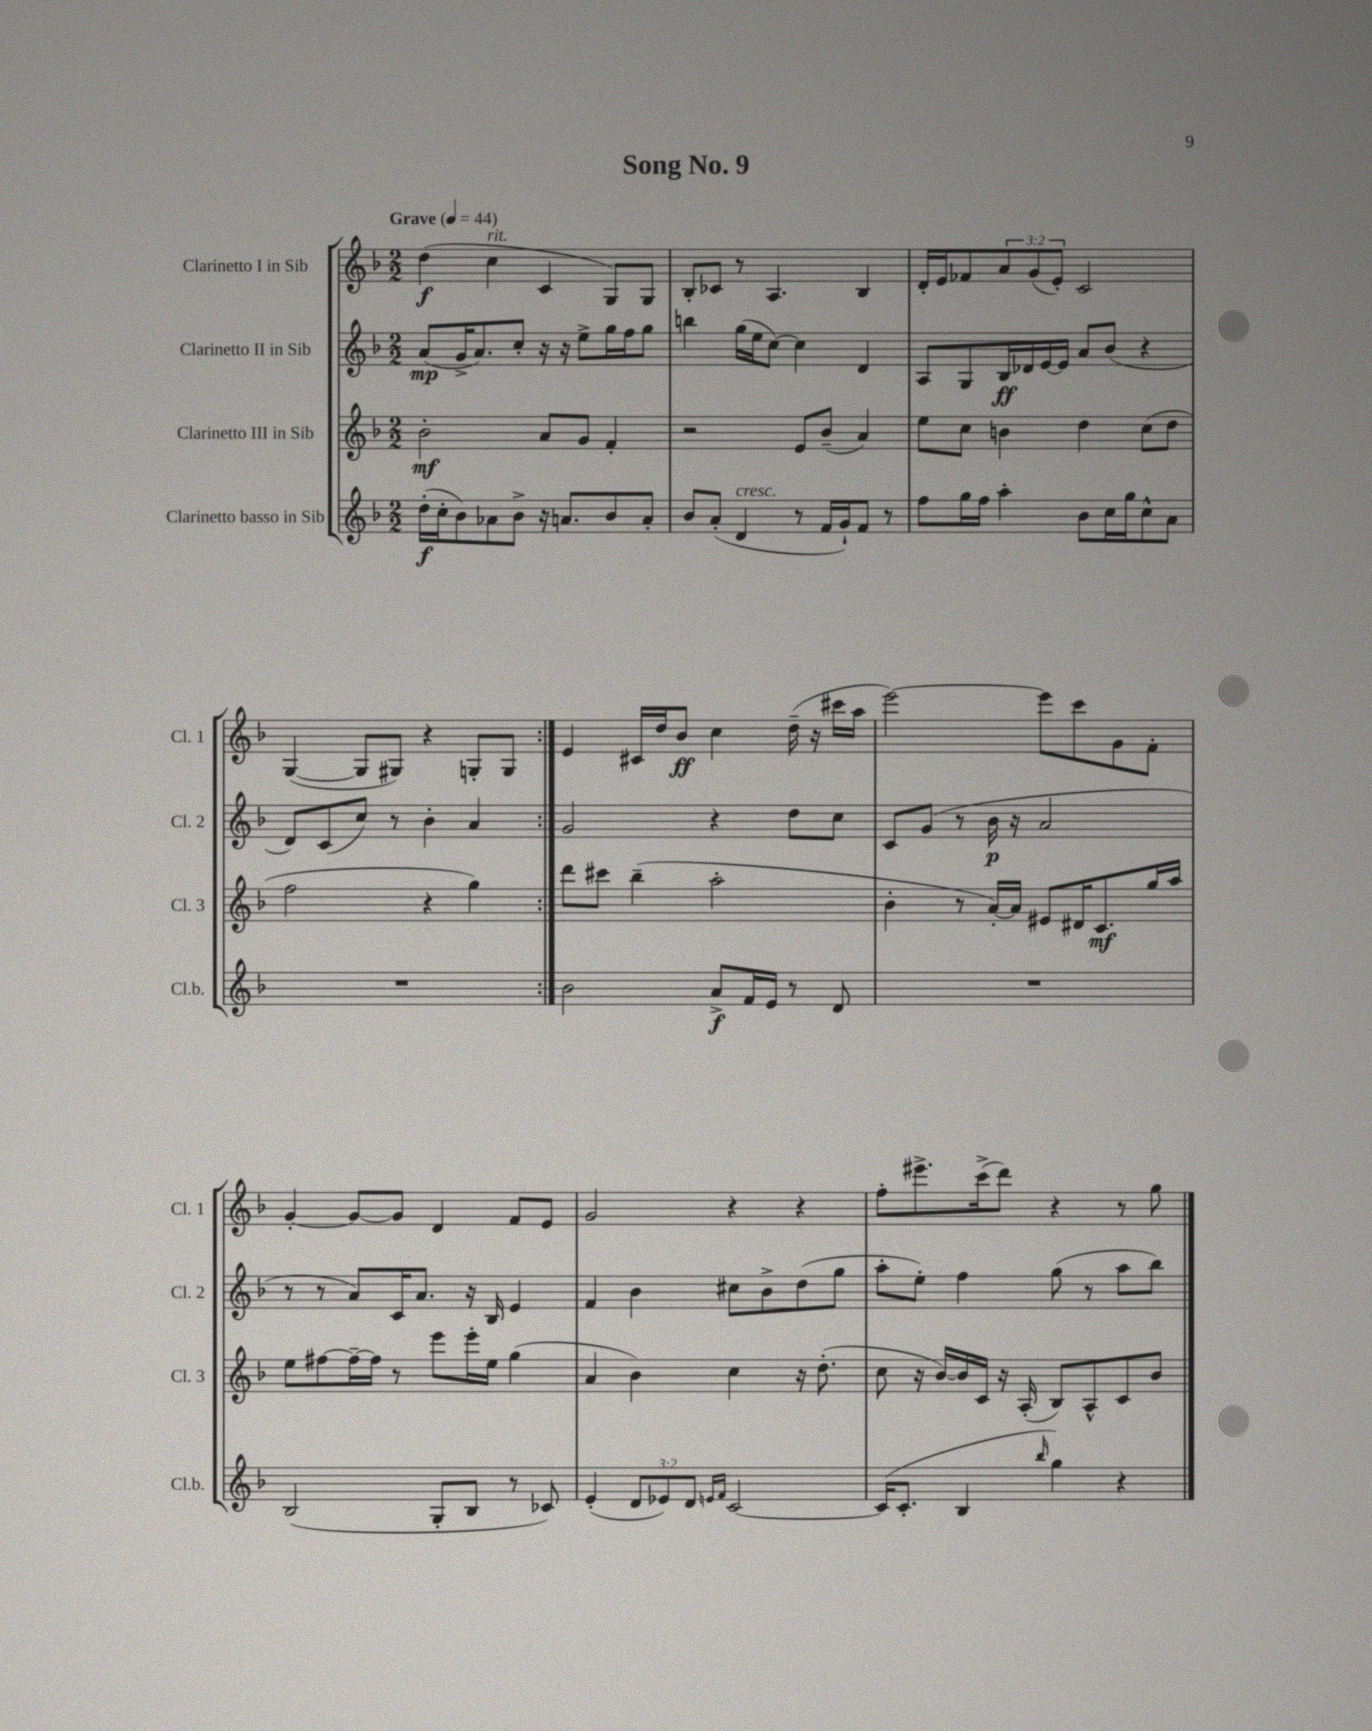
\header { title = "Song No. 9" }
<<
\new StaffGroup <<
\new Staff = "s0" \with { instrumentName = "Clarinetto I in Sib" shortInstrumentName = "Cl. 1" } {
    \clef treble \key f \major \numericTimeSignature \time 2/2 \override Staff.TupletNumber.text = #tuplet-number::calc-fraction-text \tempo "Grave" 4 = 44
    \repeat volta 2 { d''4\f( c''4^\markup { \italic "rit." } c'4 g8) g8 |
    bes8-. ces'8 r8 a4. bes4 |
    d'16-. e'16 fes'8 \tuplet 3/2 { a'8 g'8( e'8-.) } c'2 |
    g4~( g8 gis8) r4 g8-. g8 | }
    e'4 cis'16 d''16 bes'8\ff c''4 d''16--( r16 cis'''16 a''16 |
    e'''2~) e'''8 c'''8 g'8 f'8-. |
    g'4~-. g'8~ g'8 d'4 f'8 e'8 |
    g'2 r4 r4 |
    f''8-. eis'''8.-> c'''16->( d'''8) r4 r8 g''8 \bar "|." |
}
\new Staff = "s1" \with { instrumentName = "Clarinetto II in Sib" shortInstrumentName = "Cl. 2" } {
    \clef treble \key f \major \numericTimeSignature \time 2/2
    \repeat volta 2 { a'8\mp( g'16-> a'8.) c''8-. r16 r16 e''8-> g''16 f''16 g''8 |
    b''4 g''16( e''16 c''8~) c''4 d'4 |
    a8 g8 bes16\ff des'16 e'16~ e'16 a'8 bes'8( r4 |
    d'8) c'8( c''8) r8 bes'4-. a'4 | }
    g'2 r4 d''8 c''8 |
    c'8 g'8( r8 bes'16\p r16 a'2 |
    r8 r8 a'8) c'16 a'8. r16 bes16 e'4 |
    f'4 bes'4 cis''8 bes'8-> d''8( g''8 |
    a''8-. e''8-.) f''4 g''8( r8 a''8 bes''8) \bar "|." |
}
\new Staff = "s2" \with { instrumentName = "Clarinetto III in Sib" shortInstrumentName = "Cl. 3" } {
    \clef treble \key f \major \numericTimeSignature \time 2/2
    \repeat volta 2 { bes'2-.\mf a'8 g'8 f'4-. |
    r2 e'8 bes'8--( a'4) |
    e''8 c''8 b'4 d''4 c''8( d''8 |
    f''2 r4 g''4) | }
    d'''8 cis'''8 bes''4--( a''2-. |
    bes'4-. r8 a'16~-.) a'16 eis'8 dis'16 c'8.\mf g''16 a''16 |
    e''8 fis''8~ fis''16~-- fis''16 r8 e'''8 e'''16-. e''16 g''4( |
    a'4 bes'4) c''4 r16 d''8.-.( |
    c''8 r16 bes'16~) bes'16 c'16 r16 a16-.( bes8) a8-^ c'8 bes'8 \bar "|." |
}
\new Staff = "s3" \with { instrumentName = "Clarinetto basso in Sib" shortInstrumentName = "Cl.b." } {
    \clef treble \key f \major \numericTimeSignature \time 2/2 \override Staff.TupletNumber.text = #tuplet-number::calc-fraction-text
    \repeat volta 2 { d''16-.\f( c''16-. bes'8) aes'8 bes'8-> r16 a'8. bes'8 a'8-. |
    bes'8 a'8-.( d'4^\markup { \italic "cresc." } r8 f'16 g'16-!) f'8 r8 |
    f''8 g''16 f''16 a''4-. bes'8 c''16 g''16 c''8-^ a'8 |
    R1 | }
    bes'2 a'8->\f f'16 e'16 r8 d'8 |
    R1 |
    bes2( g8-. bes8 r8 ces'8) |
    e'4-.( \tuplet 3/2 { d'8 ees'8) d'8 } \grace { e'16 f'16 } c'2~ |
    c'16( c'8.-. bes4 \grace { bes''16 } g''4) r4 \bar "|." |
}
>>
>>
\layout { \context { \Score \remove "Bar_number_engraver" } }
